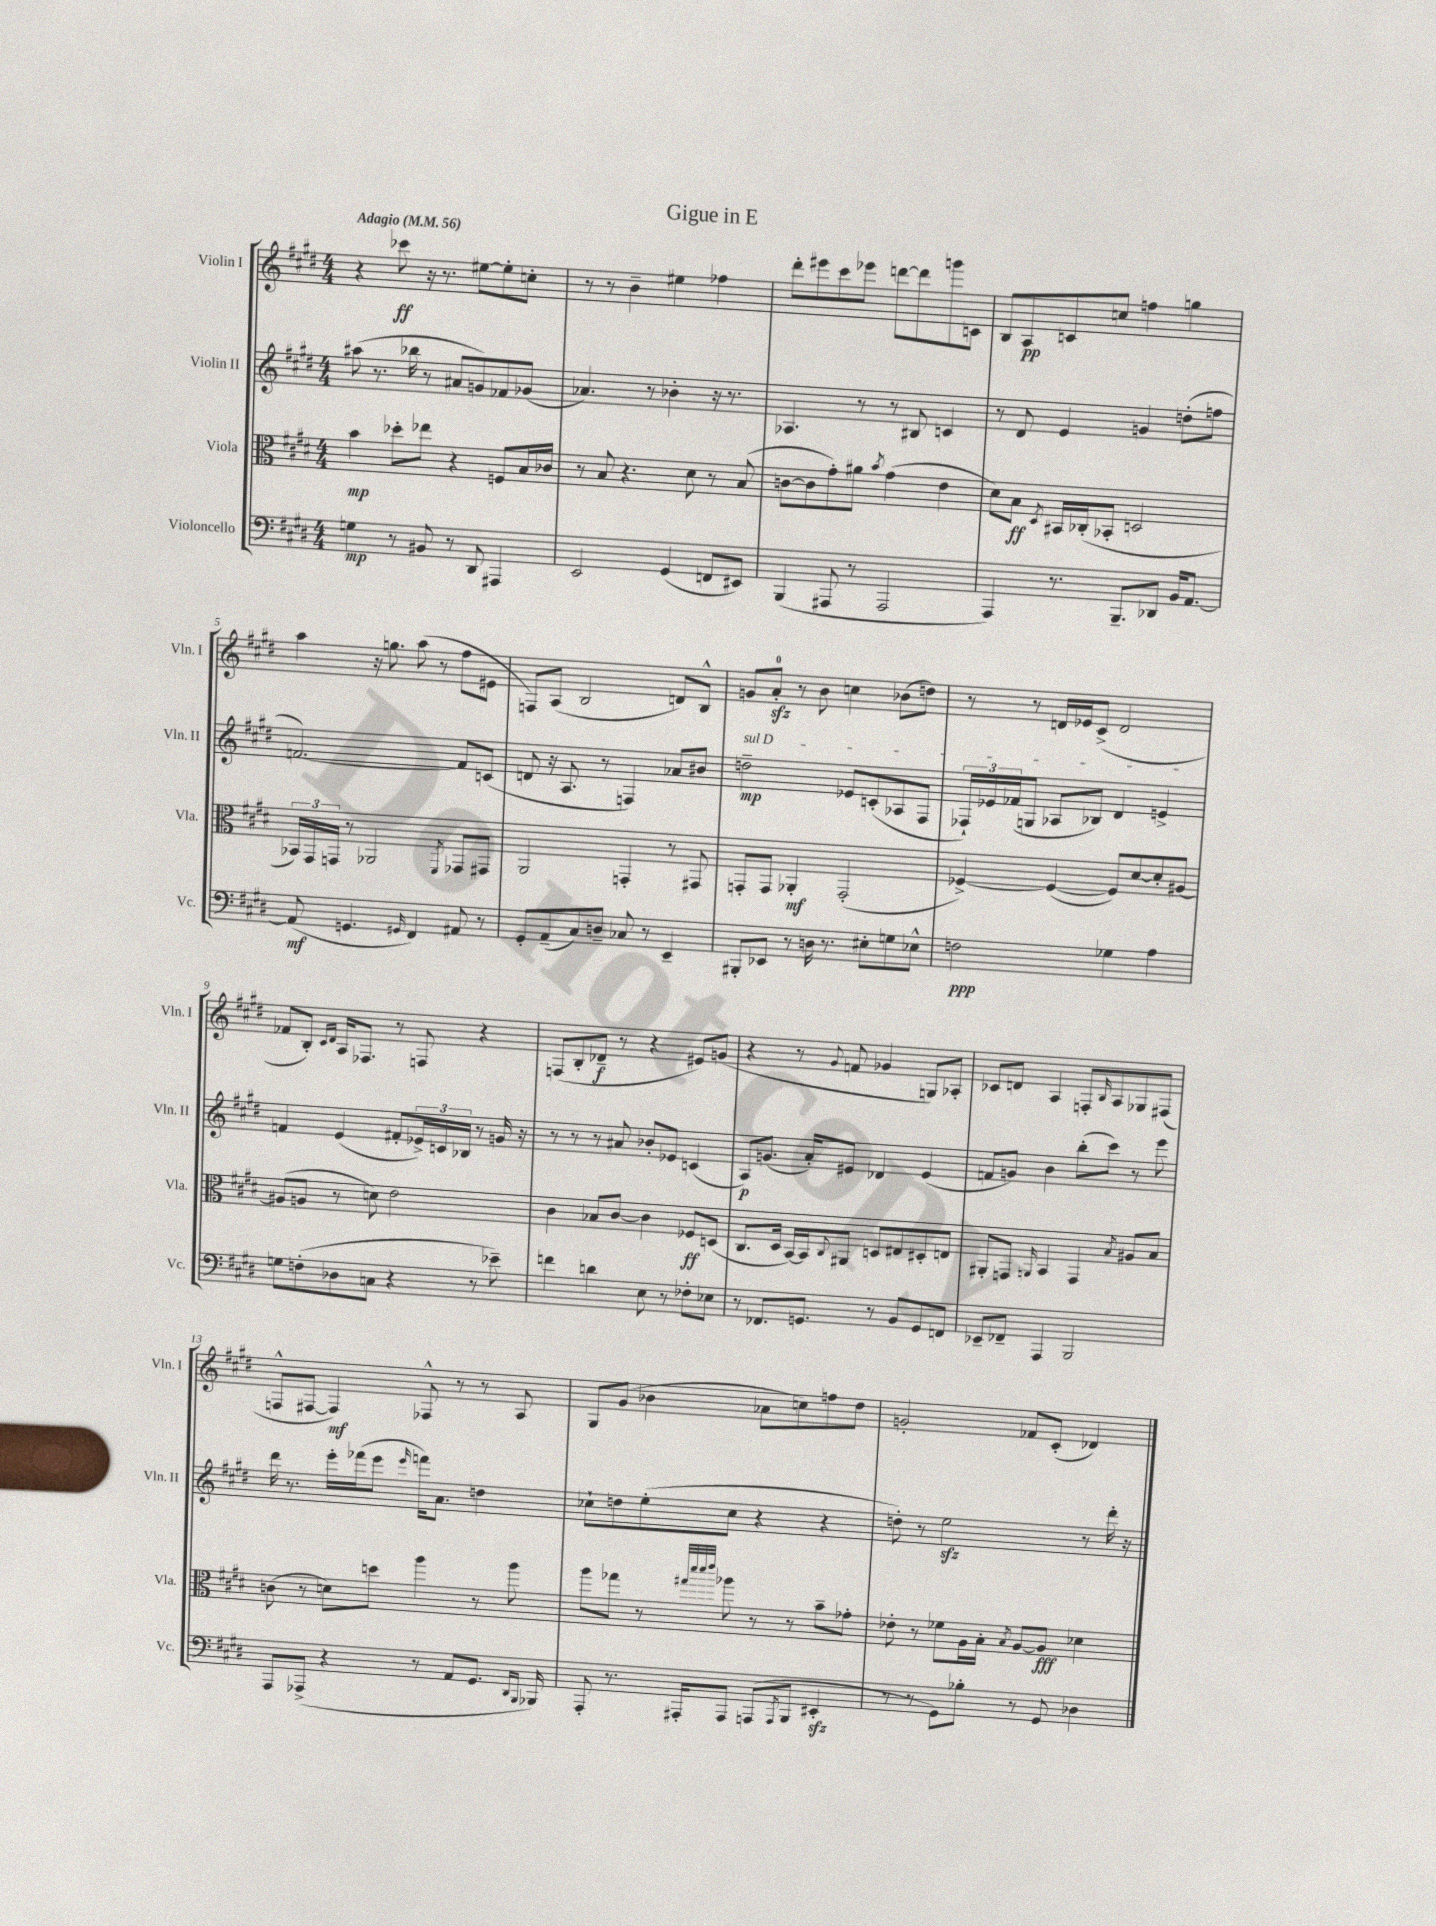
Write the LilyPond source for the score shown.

\header { title = "Gigue in E" }
<<
\new StaffGroup <<
\new Staff = "s0" \with { instrumentName = "Violin I" shortInstrumentName = "Vln. I" } {
    \clef treble \key e \major \numericTimeSignature \time 4/4 \tempo "Adagio" 4 = 56
    r4 ces'''8\ff r16 r8. eis''8~ eis''8-. c''8-. |
    r8 r8 b'4-- eis''4 fes''4 |
    dis'''8-. eis'''8 cis'''8 ees'''8 d'''8~ d'''8 g'''8 c'8 |
    b8 a8\pp c'8 c''8 f''4 g''4 |
    a''4 r16 g''8. a''8( r8 fis''8 eis'8 |
    f8) a8( b2 d'8) b8-^ |
    g'8 a'8-0-.\sfz r8 b'8 c''4 bes'8( d''8) |
    r8 r8 d'16 ees'16 cis'8->( d'2 |
    fes'8 b8-.) \grace { cis'16 dis'16 } a16 fes8. r8 f8 r4 |
    f8( b8-. des'8--\f r8 r4 eis'8) g'8( |
    r4 r8 \appoggiatura { gis'8 } f'8 ges'4 g8) aes8-. |
    ces'8 d'8 a4 f8-. \grace { b16 } a8 ges8 fis8( |
    f8-^ fis8~ fis4\mf) fes8-^ r8 r8 a8 |
    gis8 gis'8( bes'4 aes'8 c''8) f''8 dis''8 |
    g'2-. fes'8 cis'8-.( des'4) \bar "|." |
}
\new Staff = "s1" \with { instrumentName = "Violin II" shortInstrumentName = "Vln. II" } {
    \clef treble \key e \major \numericTimeSignature \time 4/4
    ais''8( r8. bes''16 r8 ais'8 g'8) fes'8 ges'8( |
    aes'4.) r8 bes'4-. r16 r8. |
    aes4. r8 r8 bis8 c'4 |
    r8 dis'8 e'4 g'4 d''8-.( f''8 |
    f'2.~) f'8 c'8( |
    d'8 r16 a8. r8 f4) aes'8 bis'8 |
    \once \override TextSpanner.bound-details.left.text = \markup { \italic "sul D" } d''2--\mp\startTextSpan ees'8 c'8-.( aes8 fis8 |
    \tuplet 3/2 { fes16-!) ees'16 fes'16( } g8 aes8 bes8) dis'4 e'4->\stopTextSpan |
    f'4 e'4( fis'8-. \tuplet 3/2 { ees'16->) c'16 bes16 } r8 g'16 r16 |
    r8 r8 r8 ais'8 bes'8-. ees'8 c'4( |
    a8\p) g'8.( a'16-.) eis'8 des'4 eis'4( |
    f'8 g'8) b'4 b''8-.( cis'''8) r8 e'''8 |
    dis'''16 r8. e'''16-. fes'''16( e'''8 \grace { e'''16 } f'''16) a'8. d''4 |
    ces''8-! d''8 e''8-.( ces''8 r4 r4 |
    d''8-.) r8 e''2\sfz r8 dis'''16-. r16 \bar "|." |
}
\new Staff = "s2" \with { instrumentName = "Viola" shortInstrumentName = "Vla." } {
    \clef alto \key e \major \numericTimeSignature \time 4/4
    b'4\mp des''8-. ees''8 r4 f8 b16 ces'16 |
    r8 b8 r4. dis'8 r8 b8( |
    c'8~ c'8 gis'8-.) ais'8 \acciaccatura { b'8 } gis'4( e'4 |
    dis'8) b8\ff \acciaccatura { dis8 } bis,16 ces16-.( bes,8-. d2 |
    \tuplet 3/2 { bes,16) gis,16 g,16 } r8 aes,2 \acciaccatura { fis,8 } ges,8 gis,8 |
    a,2 g,4-. r8 gis,8 |
    g,8-. g,8 aes,4-.\mf g,2-.( |
    fes4~->) fes4~( fes8) dis'8~ dis'8-. ais8~ |
    ais8( a8 r8 d'8) e'2 |
    cis'4 bes8 cis'8~ cis'4 fes8\ff d8( |
    cis8. dis16 b,16~) b,16 \appoggiatura { cis8 } ais,8 d8 eis8 dis8-. e8 |
    ais,8-. g,8 \grace { a,16 } b,4 g,4 \acciaccatura { b8 } ais8 b8 |
    c'8( r8 d'8) d''8 a''4 r8 a''8 |
    a''8 ges''8 r8 \grace { gis''32 dis'''32 dis'''32 e'''32 } aes''8 r8 r8 b'8-- ges'8-. |
    ees'8-. r8 fes'8 a16 b16-. \acciaccatura { b8 } a8~ a8\fff des'4 \bar "|." |
}
\new Staff = "s3" \with { instrumentName = "Violoncello" shortInstrumentName = "Vc." } {
    \clef bass \key e \major \numericTimeSignature \time 4/4
    g4\mp r8 bis,8 r8 dis,8 ais,,4 |
    e,2 gis,4( f,8 eis,8) |
    b,,4( ais,,8 r8 ais,,2 |
    a,,4) r8. b,,8.-- des,8 b,16 a,8.~ |
    a,8\mf( g,4. \grace { gis,16 } fis,4) ais,8 r8 |
    gis,8-. a,8--( cis8) d8-- ces8 r8 e,4-- |
    bis,,8-. ees,8 r8 d16 r8. eis8-. g8 ees8-^ |
    f2\ppp ges4 a4 |
    g8 f8-.( des8 c8 r4 r8 ees'8--) |
    f'4 d'4 e8 r8 fes8-. ees8 |
    r8 fes,8. g,8. r8 b,8 g,8 f,8 |
    ees,8-- fes,8-- a,,4 b,,2 |
    a,,8 aes,,8->( r4 r8 a,8 gis,8. \grace { dis,16 b,,16 } bes,,16) |
    a,,8-. r8. ais,,16-. ais,,8 a,,8( \acciaccatura { a,,8 } b,,8 eis,4-.\sfz |
    r8 r8 gis,8) bes8-. r8 gis,8 des4 \bar "|." |
}
>>
>>
